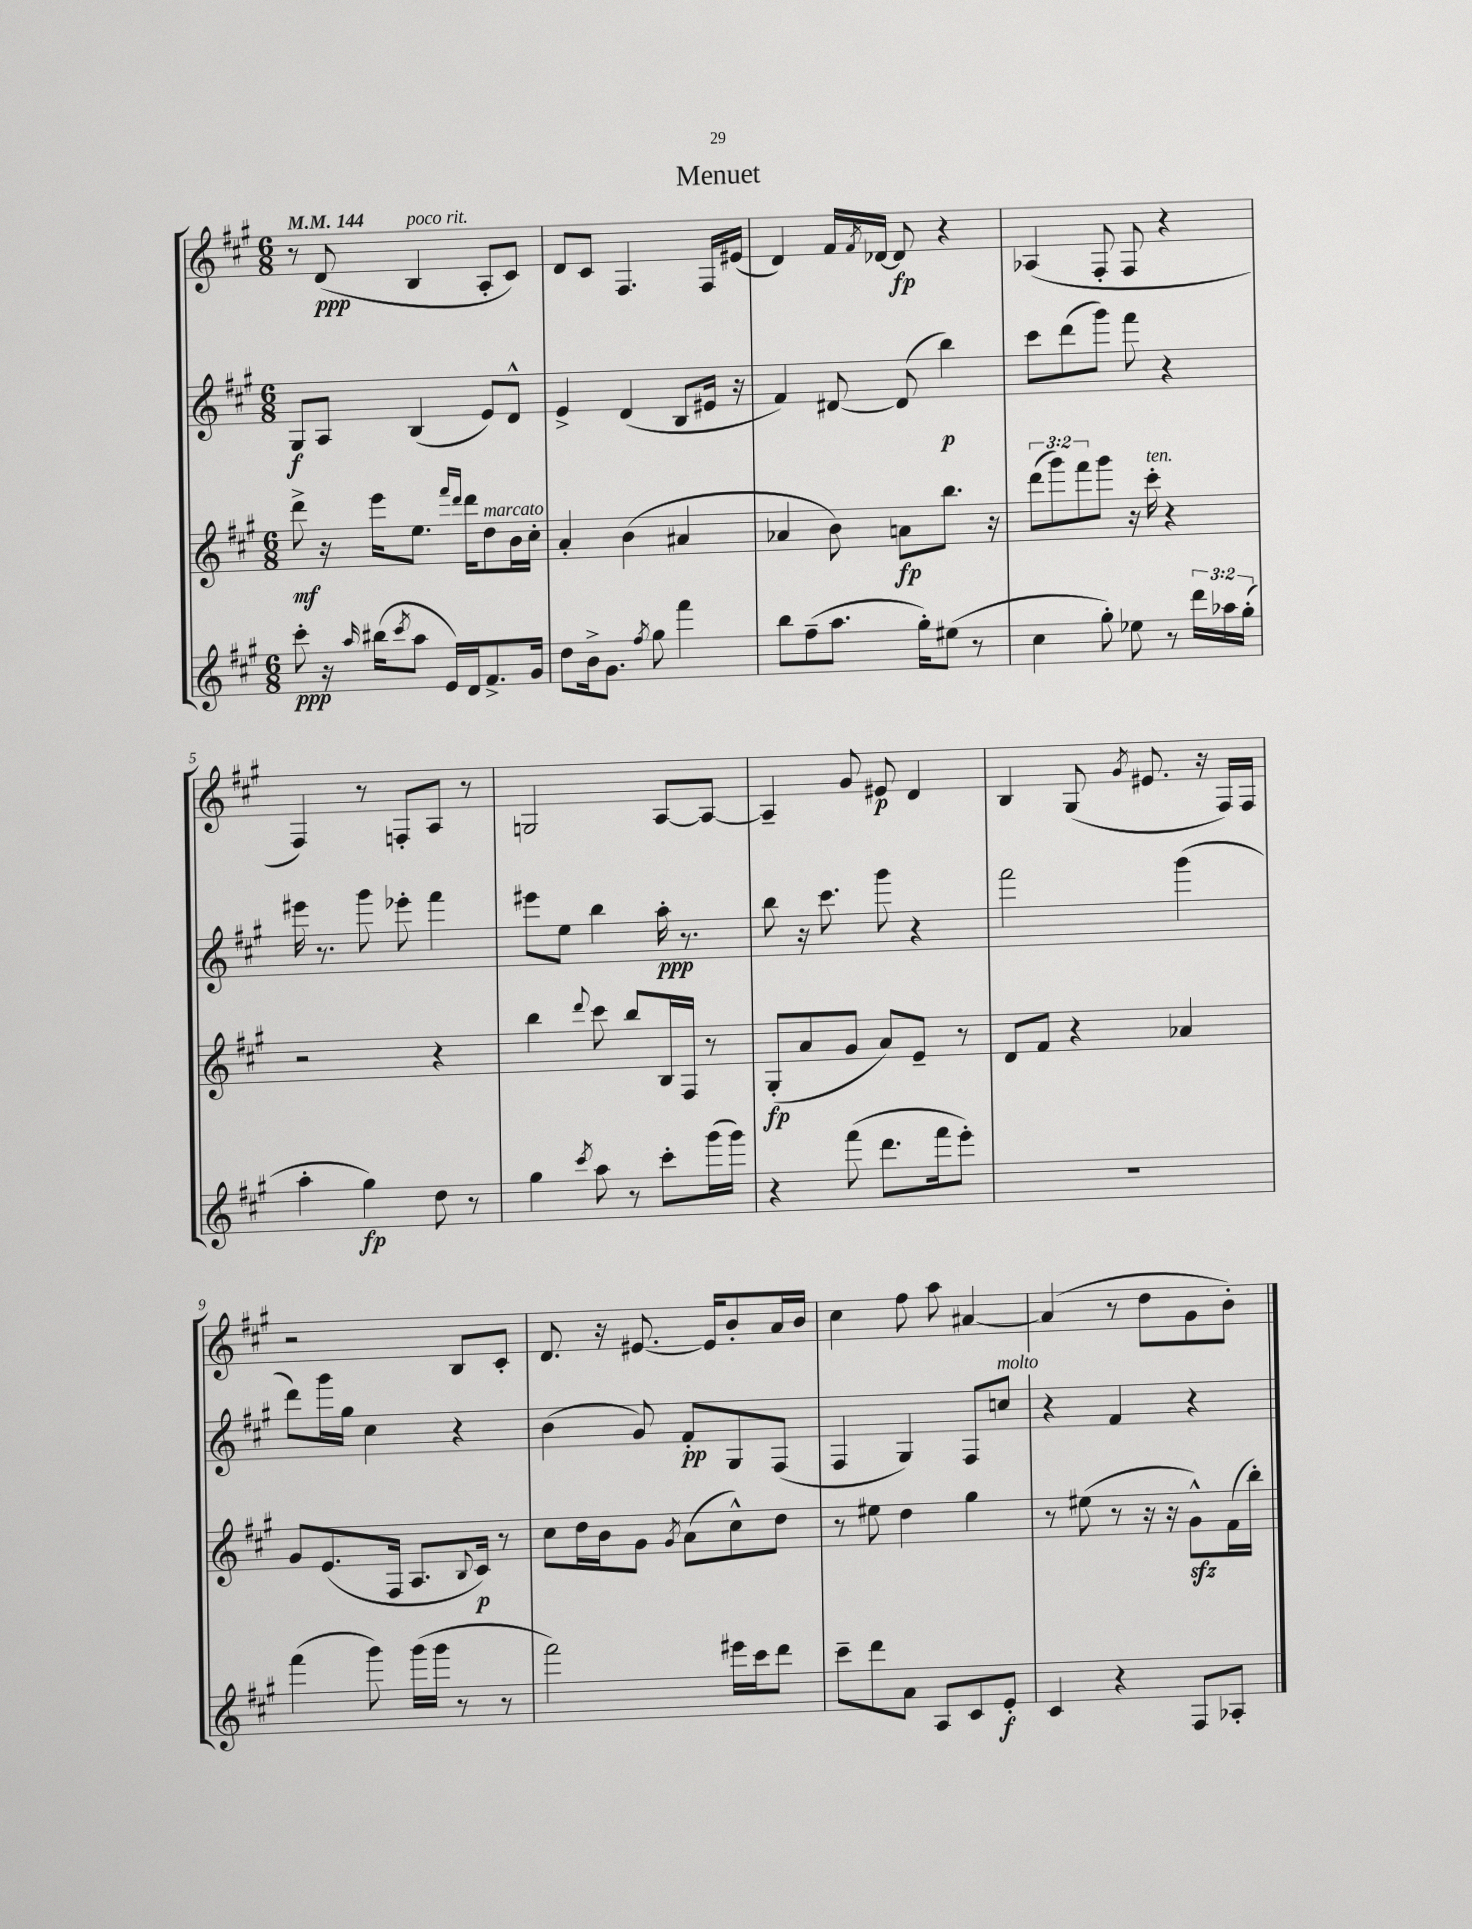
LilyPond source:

\header { title = "Menuet" }
<<
\new StaffGroup <<
\new Staff = "s0" {
    \clef treble \key a \major \numericTimeSignature \time 6/8 \tempo 4 = 144
    r8 d'8\ppp( b4^\markup { \italic "poco rit." } a8-. cis'8) |
    d'8 cis'8 fis4. fis16 eis'16( |
    d'4) fis'16 \acciaccatura { fis'8 } des'16~ des'8\fp r4 |
    aes4( fis8-. fis8 r4 |
    fis4) r8 f8-. a8 r8 |
    g2 a8~ a8~ |
    a4-- gis'8 eis'8\p d'4 |
    b4 gis8( \acciaccatura { gis'8 } eis'8. r16 fis16) fis16 |
    r2 b8 cis'8-. |
    d'8. r16 eis'8.~ eis'16 b'8-. a'16 b'16 |
    cis''4 fis''8 a''8 ais'4~ |
    ais'4( r8 d''8 gis'8 b'8-.) \bar "|." |
}
\new Staff = "s1" {
    \clef treble \key a \major \numericTimeSignature \time 6/8
    gis8\f a8 b4( e'8) d'8-^ |
    e'4-> d'4( b8 eis'16 r16 |
    fis'4) dis'8~ dis'8( b''4\p) |
    cis'''8 d'''8( gis'''8) fis'''8 r4 |
    eis'''16 r8. gis'''8 ees'''8-. fis'''4 |
    eis'''8 e''8 b''4 a''16-.\ppp r8. |
    b''8 r16 cis'''8. gis'''8 r4 |
    fis'''2 gis'''4( |
    d'''8) gis'''16 gis''16 cis''4 r4 |
    b'4( gis'8) fis'8-.\pp gis8 fis8( |
    fis4 gis4) fis8 c''8^\markup { \italic "molto" } |
    r4 fis'4 r4 \bar "|." |
}
\new Staff = "s2" {
    \clef treble \key a \major \numericTimeSignature \time 6/8 \override Staff.TupletNumber.text = #tuplet-number::calc-fraction-text
    d'''8->\mf r16 e'''16 e''8. \grace { fis'''16 d'''16 } d'''16 d''8^\markup { \italic "marcato" } b'16 cis''16-. |
    a'4-. b'4( ais'4 |
    aes'4 b'8) a'8\fp b''8. r16 |
    \tuplet 3/2 { d'''8( gis'''8) fis'''8 } gis'''8 r16 cis'''16-.^\markup { \italic "ten." } r4 |
    r2 r4 |
    b''4 \appoggiatura { d'''8 } cis'''8 b''8 b16 fis16 r8 |
    gis8-.\fp( a'8 gis'8 a'8) e'8-- r8 |
    d'8 fis'8 r4 aes'4 |
    gis'8 e'8.( fis16 a8. \appoggiatura { b8 } cis'16\p) r8 |
    cis''8 d''16 b'16 gis'8 \acciaccatura { gis'8 } a'8( cis''8-^) d''8 |
    r8 eis''8 d''4 gis''4 |
    r8 eis''8( r8 r16 r16 gis'8-^\sfz) fis'16( b''16-.) \bar "|." |
}
\new Staff = "s3" {
    \clef treble \key a \major \numericTimeSignature \time 6/8 \override Staff.TupletNumber.text = #tuplet-number::calc-fraction-text
    cis'''8-.\ppp r16 \grace { a''16 } bis''16( \acciaccatura { cis'''8 } a''8 e'16) d'16 fis'8.-> gis'16 |
    d''8 b'16-> gis'8. \acciaccatura { fis''8 } gis''8 fis'''4 |
    b''8 fis''8--( a''8. gis''16-.) eis''8( r8 |
    cis''4 gis''8-.) ees''8 r8 \tuplet 3/2 { d'''16 aes''16 gis''16-.( } |
    a''4-. gis''4\fp) d''8 r8 |
    gis''4 \acciaccatura { cis'''8 } a''8 r8 cis'''8-. gis'''16( gis'''16) |
    r4 fis'''8( d'''8. fis'''16 e'''8-.) |
    R2. |
    fis'''4( gis'''8) gis'''16( gis'''16 r8 r8 |
    fis'''2) eis'''16 cis'''16 d'''8 |
    cis'''8-- d'''8 a'8 a8 cis'8 e'8-.\f |
    cis'4 r4 fis8 aes8-. \bar "|." |
}
>>
>>
